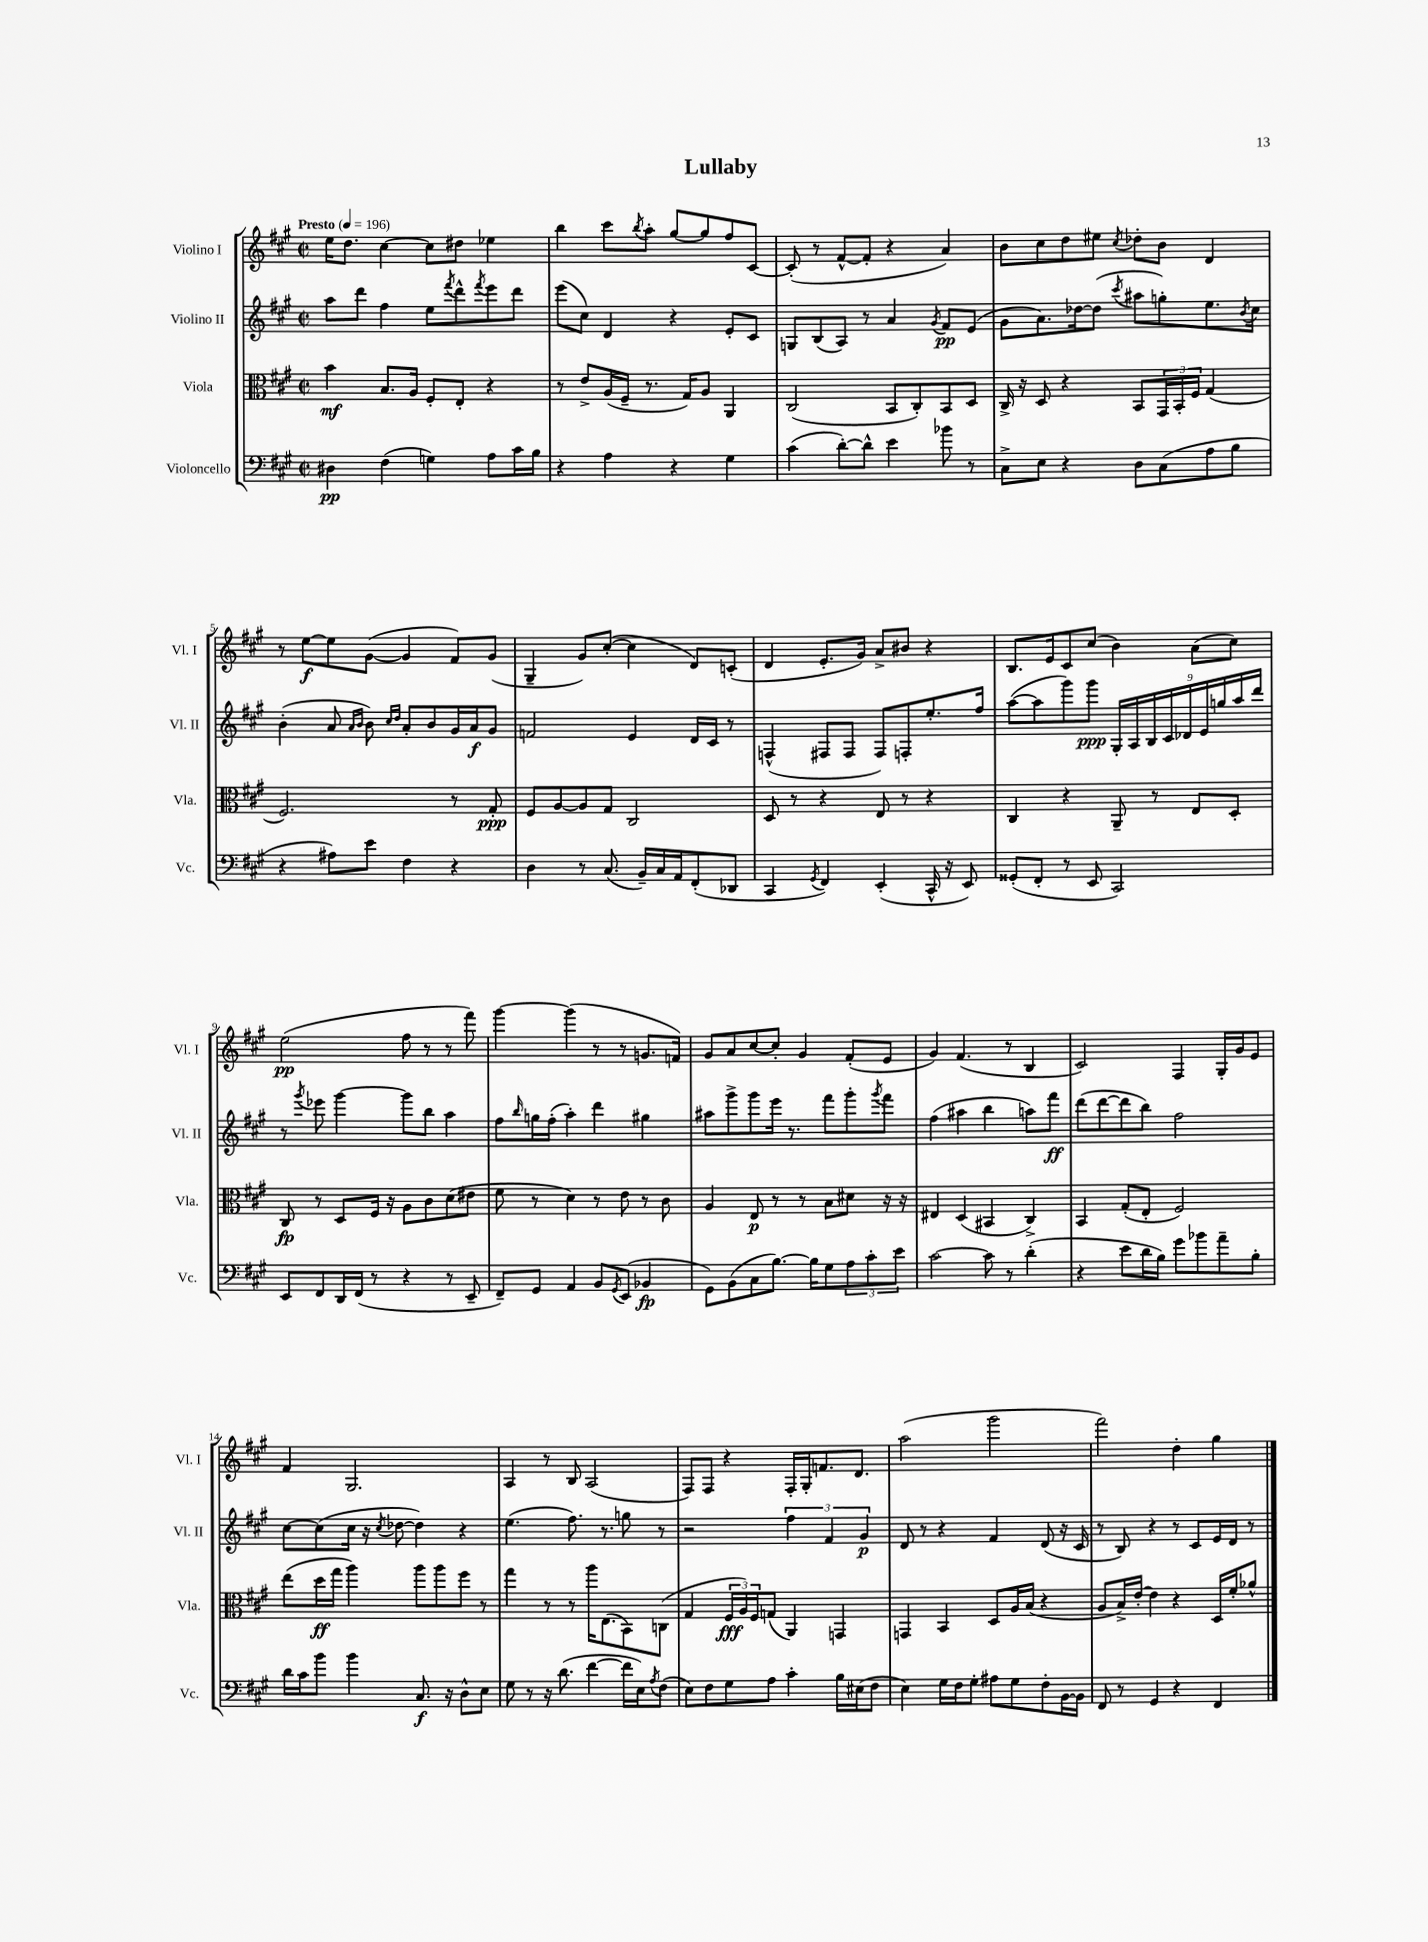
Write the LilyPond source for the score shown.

\header { title = "Lullaby" }
<<
\new StaffGroup <<
\new Staff = "s0" \with { instrumentName = "Violino I" shortInstrumentName = "Vl. I" } {
    \clef treble \key a \major \defaultTimeSignature \time 2/2 \tempo "Presto" 4 = 196
    e''16 d''8. cis''4~ cis''8 dis''8 ees''4 |
    b''4 cis'''8 \acciaccatura { b''8 } a''8-. gis''8~ gis''8 fis''8 cis'8~ |
    cis'8-.( r8 fis'8~-^ fis'8-. r4 a'4) |
    b'8 cis''8 d''8 eis''8 \acciaccatura { cis''8 } des''8-. b'8 d'4 |
    r8 e''8~\f e''8 gis'8~( gis'4 fis'8) gis'8( |
    gis4-- gis'8) cis''8~-.( cis''4 d'8) c'8-.( |
    d'4 e'8.-. gis'16) a'8-> bis'8 r4 |
    b8. e'16 cis'8 cis''8( b'4) a'8( cis''8) |
    e''2\pp( fis''8 r8 r8 fis'''8) |
    gis'''4~ gis'''4( r8 r8 g'8. f'16) |
    gis'8 a'8 cis''8~ cis''8-. gis'4 fis'8-.( e'8 |
    gis'4) fis'4.( r8 b4 |
    cis'2) fis4 gis16-. gis'16 e'8 |
    fis'4 gis2. |
    a4 r8 b8 a2( |
    fis8) fis8 r4 fis16-. gis16-. f'8. d'8. |
    a''2( gis'''2 |
    fis'''2) d''4-. gis''4 \bar "|." |
}
\new Staff = "s1" \with { instrumentName = "Violino II" shortInstrumentName = "Vl. II" } {
    \clef treble \key a \major \defaultTimeSignature \time 2/2
    a''8 d'''8 fis''4 e''8 \acciaccatura { fis'''8 } d'''8-^ \acciaccatura { fis'''8 } e'''8 d'''8 |
    e'''8( cis''8) d'4 r4 e'8-. cis'8 |
    g8 b8( a8) r8 a'4 \acciaccatura { gis'8 } fis'8\pp e'8( |
    gis'8 a'8.) des''16~ des''8( \acciaccatura { cis'''8 } ais''8 g''8-.) e''8. \acciaccatura { b'8 } cis''16 |
    b'4-.( a'8 \grace { a'16 b'16 } b'8) \grace { cis''16 d''16 } a'8-. b'8 gis'16 a'16\f gis'8 |
    f'2 e'4 d'16 cis'16 r8 |
    f4-^( fis8 fis8 fis8) f8-. e''8.-. fis''16 |
    a''8~( a''8 gis'''8) gis'''8\ppp \tuplet 9/8 { gis16-. a16 b16 cis'16 des'16 e'16 g''16 a''16 d'''16 } |
    r8 \acciaccatura { gis'''8 } ees'''8 gis'''4~ gis'''8 b''8 a''4 |
    fis''8 \grace { b''16 } g''16 fis''16-.( a''4-.) d'''4 gis''4 |
    ais''8 gis'''8-> gis'''8 e'''16 r8. fis'''8 gis'''8-. \acciaccatura { gis'''8 } fis'''8 |
    fis''4( ais''4 b''4 a''8) fis'''8\ff |
    d'''8( d'''8~ d'''8 b''8) fis''2 |
    cis''8~ cis''8( cis''16 r16 \acciaccatura { cis''8 } des''8~ des''4) r4 |
    e''4.( fis''8.) r8. g''8 r8 |
    r2 \tuplet 3/2 { fis''4 fis'4 gis'4\p } |
    d'8 r8 r4 fis'4 d'8( r16 cis'16 |
    r8 b8) r4 r8 cis'8 e'16 d'16 r8 \bar "|." |
}
\new Staff = "s2" \with { instrumentName = "Viola" shortInstrumentName = "Vla." } {
    \clef alto \key a \major \defaultTimeSignature \time 2/2
    b'4\mf b8. a16 fis8-. e8-. r4 |
    r8 e'8-> a16( fis16-- r8. gis16) a8 a,4 |
    cis2( b,8 cis8-.) b,8 d8 |
    cis16-> r16 d8 r4 b,8 \tuplet 3/2 { gis,16 b,16-. fis16 } gis4( |
    fis2.) r8 gis8-.\ppp |
    fis8 a8~ a8 gis8 cis2 |
    d8 r8 r4 e8 r8 r4 |
    cis4 r4 a,8-- r8 e8 d8-. |
    cis8\fp r8 d8 fis16 r16 a8 cis'8 d'8( eis'8 |
    fis'8 r8 d'4) r8 e'8 r8 cis'8 |
    a4 e8\p r8 r8 b8 dis'8 r16 r16 |
    eis4 d4( bis,4 cis4->) |
    b,4 gis8-.( e8-. fis2) |
    e''8( d''16\ff gis''16 a''4) a''8 a''8 fis''8 r8 |
    gis''4 r8 r8 a''16 e8.( b,8) c8( |
    gis4 \tuplet 3/2 { fis16\fff a16) fis16 } g8( a,4) g,4 |
    g,4 b,4 d8 a16 b16( r4 |
    a8 b16->) e'16~-. e'4 r4 d16 fis'16-. aes'8-^ \bar "|." |
}
\new Staff = "s3" \with { instrumentName = "Violoncello" shortInstrumentName = "Vc." } {
    \clef bass \key a \major \defaultTimeSignature \time 2/2
    dis4\pp fis4( g4) a8 cis'16 b16 |
    r4 a4 r4 gis4 |
    cis'4( d'8~-.) d'8-^ e'4 bes'8 r8 |
    cis8-> e8 r4 d8 cis8( a8 b8 |
    r4 ais8) e'8 fis4 r4 |
    d4 r8 cis8.( b,16--) cis16 a,16 fis,8-.( des,8 |
    cis,4 \acciaccatura { gis,8 } fis,4) e,4-.( cis,16-^ r16 e,8) |
    gisis,8-.( fis,8-. r8 e,8 cis,2) |
    e,8 fis,8 d,16 fis,16( r8 r4 r8 e,8-- |
    fis,8--) gis,8 a,4 b,8 \acciaccatura { gis,8 } e,8( bes,4\fp |
    gis,8) b,8( cis8 b8.~) b16 gis8 \tuplet 3/2 { a8 cis'8-. e'8 } |
    cis'2~ cis'8 r8 d'4-.( |
    r4 e'8 d'16 b16) gis'8 bes'8 a'8-- b8-. |
    d'16 cis'16 b'8 b'4 cis8.\f r16 d8-^ e8 |
    gis8 r8 r16 d'8.( fis'4~ fis'16 e16) \acciaccatura { a8 } fis8( |
    e8) fis8 gis8 a8 cis'4-. b16 eis16( fis8 |
    e4) gis16 fis16 gis8-. ais8 gis8 fis8-. b,16~ b,16 |
    fis,8 r8 gis,4 r4 fis,4 \bar "|." |
}
>>
>>
